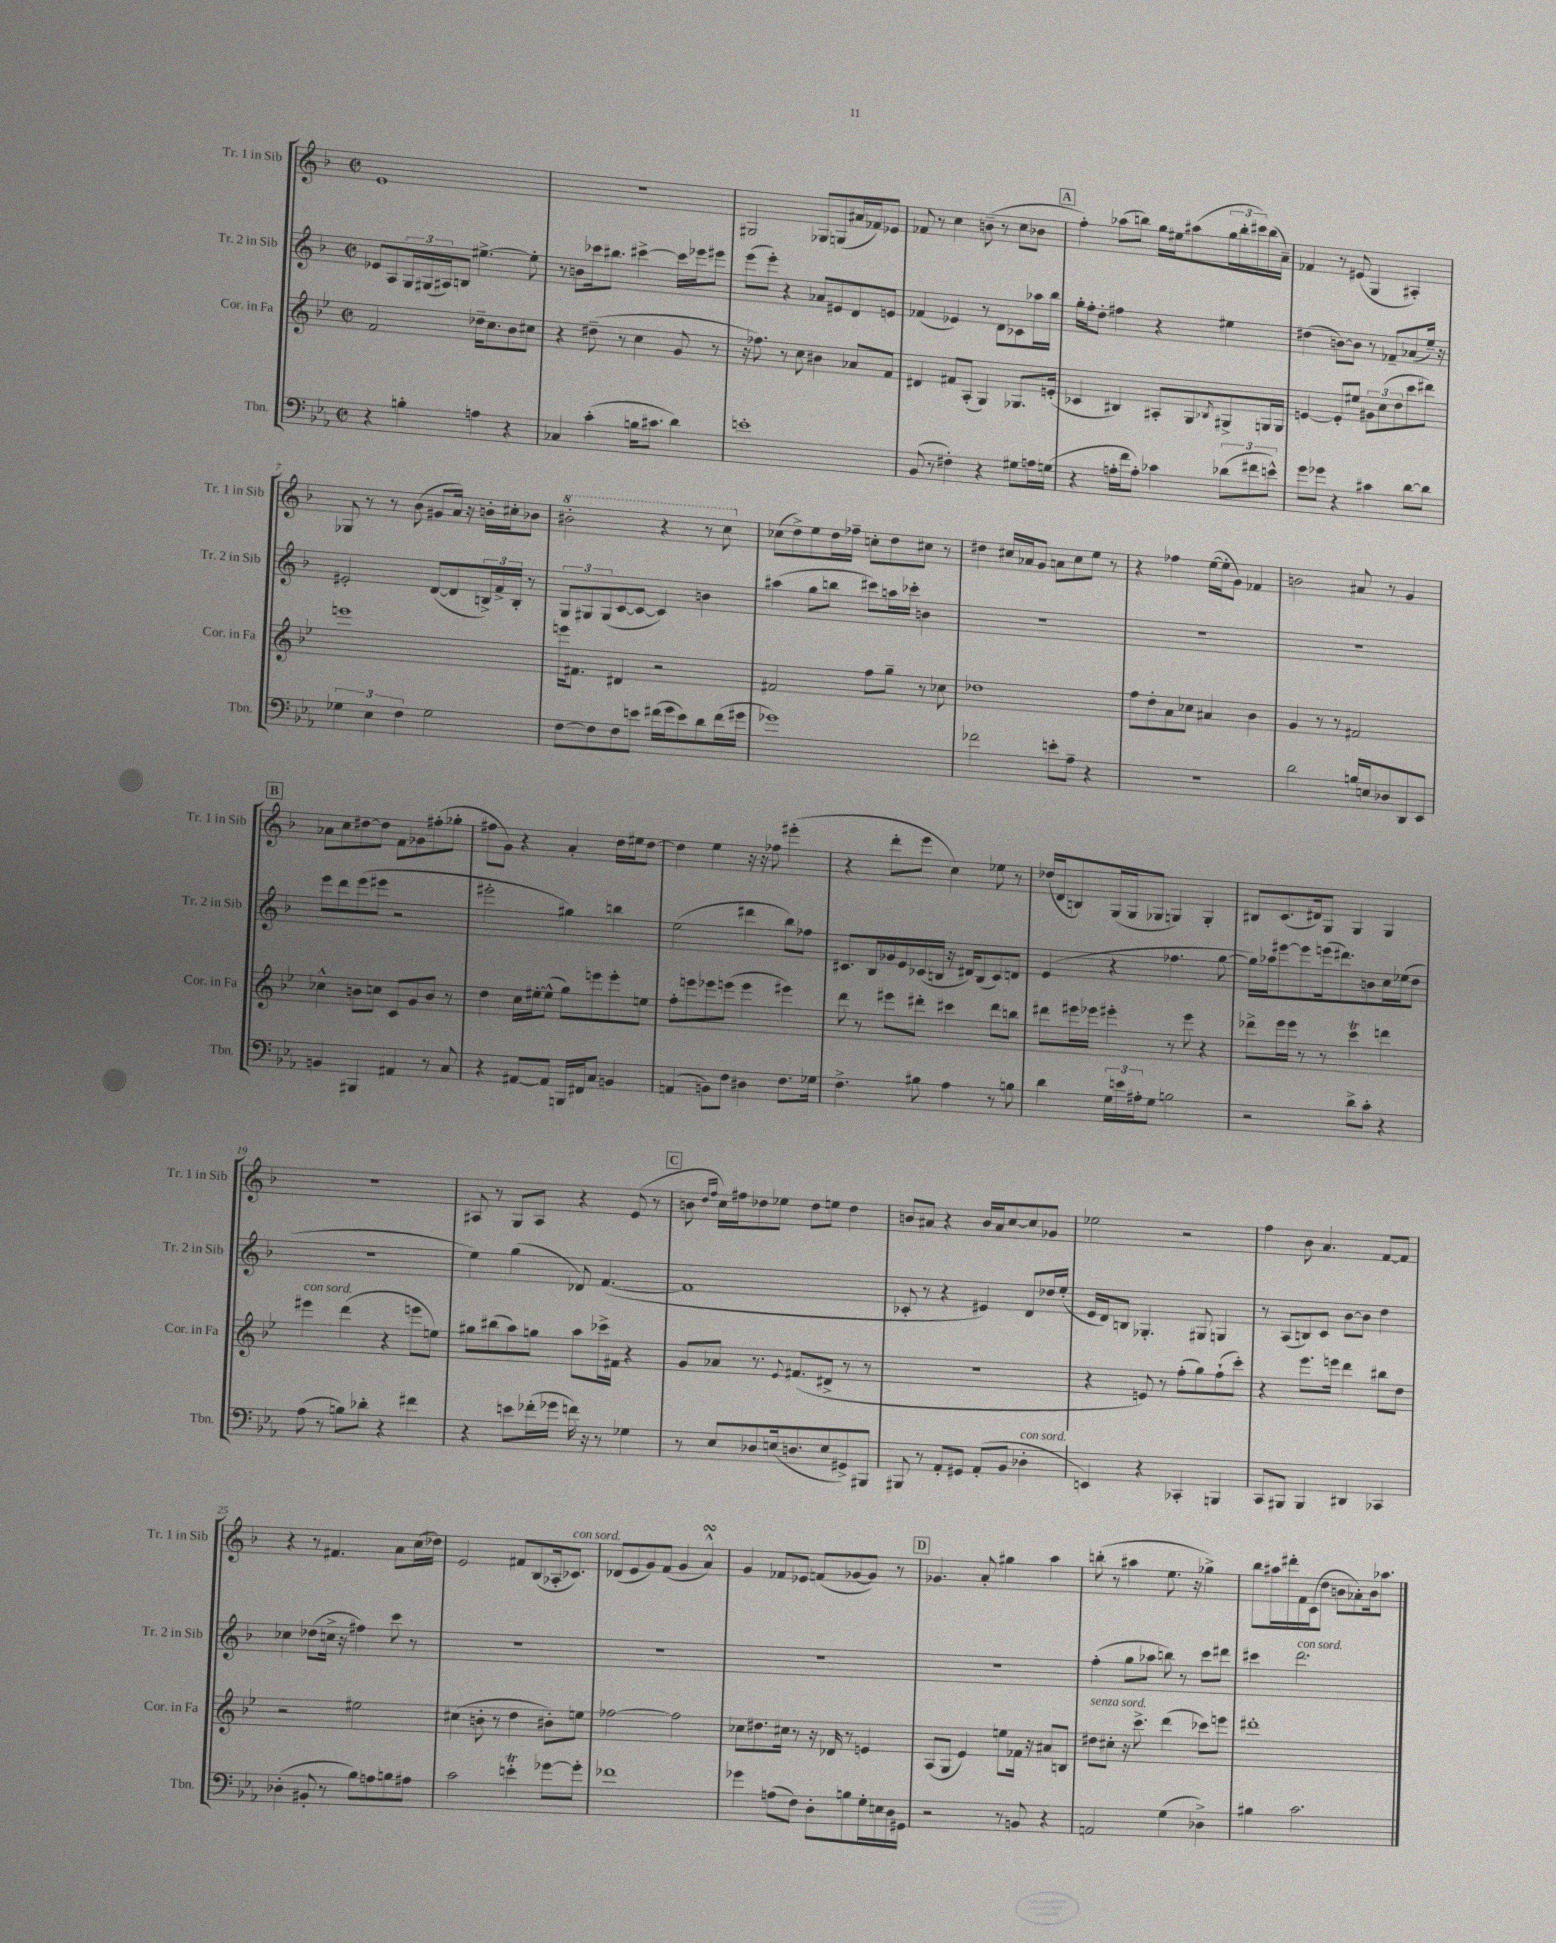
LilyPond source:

<<
\new StaffGroup <<
\new Staff = "s0" \with { instrumentName = "Tr. 1 in Sib" shortInstrumentName = "Tr. 1 in Sib" } {
    \clef treble \key f \major \defaultTimeSignature \time 2/2
    e'1 |
    R1 |
    gis2 ges8 g8( ais'16 fes'16) ees'8 |
    fes'8 r8 c''4 b'8--( r8 c''8 bes'8 |
    \mark \markup { \box "A" } f''4-.) aes''8( b''8) g''16 eis''16 ais''8( \tuplet 3/2 { g''16 b''16-. cis'''16) } b''16( a'16--) |
    fes'4 r8 eis'8( g4 ais4-.) |
    ges8 r8 r8 bes'8( gis'8 a'16) r16 b'16-. cis''16-. bes'8 |
    \ottava #1 bis''2-. r4 r8 c'''8 \ottava #0 |
    ces''8( d''8->) e''8 d''16 fes''16-- c''8-. d''8 cis''8 r8 |
    dis''4 cis''16 aes'16 g'8 a'8 cis''8 e''8 r8 |
    r4 fes''4 e''16~( e''16-. g'8) fes'4 |
    b'2 ais'8 r8 g'4 |
    \mark \markup { \box "B" } aes'8 c''8 dis''8~ dis''8 f'8 ges'8 fis''8-.( ges''8-. |
    fis''8 g'8) r4 a'4-. d''16 eis''16 d''8~ |
    d''4 e''4 r16 r16 fes''8 eis'''4-.( |
    r4 d'''8-. e'''8 c''4) ees''8 r8 |
    des''16( d'16 b8) g16( g16 ges8 g4) g4-. |
    bis8 c'8.( dis'16) g8 g4 g4 |
    R1 |
    ais8 r8 g8 ais8 r4 e'8( r8 |
    \mark \markup { \box "C" } b'8 \grace { d''16 f''16 } c''16) fis''16 des''8 ees''8 des''8 e''8 des''4 |
    b'8 ais'8 r4 b'16 ais'16 c''8~ c''8 ges'8 |
    ees''2 r2 |
    f''4 bes'8 a'4. f'8~ f'8 |
    r4 r8 fis'4. a'8 c''16( des''16) |
    e'2 fis'8 bes8( aes16-. ces'8.^\markup { \italic "con sord." }) |
    des'8( e'8 g'8) f'8( g'4 a'4-^\turn) |
    g'4 fes'8 ees'8 f'8( ges'8~ ges'8) r8 |
    \mark \markup { \box "D" } ges'4. a'8-. gis''4 a''4 |
    b''8-.( r8 ais''4 e''8. r16 ges''4->) |
    bes''8 ais''16 dis'''16-. f'16 c'16( d''8 b'8 aes'8-.) b'16 aes''8. \bar "|." |
}
\new Staff = "s1" \with { instrumentName = "Tr. 2 in Sib" shortInstrumentName = "Tr. 2 in Sib" } {
    \clef treble \key f \major \defaultTimeSignature \time 2/2
    ees'8 a8 \tuplet 3/2 { g16 gis16( ais16) } b8 eis''4.~-> eis''8-. |
    r8 b'8 ces'''16 bis''8. cis'''4~-> cis'''16 ees'''16 eis'''8 |
    e'''8( e'''8-.) r4 aes'8 eis'8 d'8 e'8 |
    fes'4( ees'4) r8 d'8 ces'8 aes''16 bes''16 |
    \mark \markup { \box "A" } g''16-. f''16-. d''8-. fis''4 r4 eis''4 |
    dis''4( b'8~) b'8 r8 fes'8-- aes'8( e''16--) r16 |
    eis'2-. d'8~( d'8 \tuplet 3/2 { b16->) f'16-> b16-. } r8 |
    \tuplet 3/2 { g8 gis8 gis8( } c'8~ c'8~ c'4) b'4 |
    ais''4( g''8 b''8 cis'''8) a''16 ces'''16-. b'4 |
    R1 |
    R1 |
    R1 |
    \mark \markup { \box "B" } e'''8 d'''8 e'''8( eis'''8 r2 |
    eis'''2-. gis''4) b''4 |
    e''2( dis'''4 bes''8) fes''8 |
    cis'8. bes16 ges'16 e'16 ces'16( b16 r16 dis'16) b8( ces'8) d'8 |
    e'4( r4 fes''4. g''8~ |
    g''16) aes''16 eis'''8~ eis'''8 e'''16( dis'''8.) b'8 c''16 ees''16( d''8 |
    R1 |
    e''4) g''4( des'8) f'4.~( |
    \mark \markup { \box "C" } f'1 |
    ces'8-. r8 r4 eis'4) d'8 des''16 e''16-.( |
    e'16 d'16) b8 ges4.-. gis8 g4 |
    r8 a8( b8) c'8 bes'8~ bes'8 d''4 |
    ces''4 des''8( c''16-> r16 fis''4) c'''8 r8 |
    R1 |
    R1 |
    R1 |
    \mark \markup { \box "D" } R1 |
    f''4-.( g''8 aes''8 b''8) r8 c'''8 dis'''8 |
    cis'''4 d'''2.^\markup { \italic "con sord." } \bar "|." |
}
\new Staff = "s2" \with { instrumentName = "Cor. in Fa" shortInstrumentName = "Cor. in Fa" } {
    \clef treble \key bes \major \defaultTimeSignature \time 2/2
    f'2 des''16-- c''8. bes'8 cis''8 |
    r4 dis''8--( r8 c''4 g'8 r8 |
    r16 fes''8.) r8 c''8 bis'4 aes'8 f'8 |
    dis'4 fis'8 a8-.( g4) ges8. e'16-.( |
    \mark \markup { \box "A" } ces'4 bis4) ais8-. g8 \acciaccatura { bes8 } gis8-> g16 g16 |
    e'4~ e'8-. eis''8 \tuplet 3/2 { gis'8 c''8( d''8 } c'''8 dis'''8) |
    e'''1 |
    e'''16 fis'8. dis'4 r2 |
    fis'2 f''8 g''8-- r8 ces''8 |
    des''1 |
    f''8 d''8-. a'8 ces''8 ais'4 bes'4 |
    g'4 r8 r8 fis'2 |
    \mark \markup { \box "B" } ces''4-^ b'8 c''8 c'8 g'8 b'8 r8 |
    d''4 c''16 eis''16~-. eis''8-^( g''8) e'''8 e'''8-. e''8 |
    f''8-. e'''8 ees'''8 e'''8( e'''4 eis'''4) |
    d'''8 r8 eis'''8 dis'''8-. cis'''4 dis'''8 b''8 |
    dis'''8 eis'''16 ees'''16 eis'''4-. r8 eis'''8 r4 |
    des'''8-> ees'''16 ees'''16 r8 r8 c'''4\trill d'''4 |
    eis'''4^\markup { \italic "con sord." } d'''4( r4 e'''8 e''8) |
    gis''8 bis''8( a''8) g''8 a''8 ces'''16-> fis'16 r4 |
    \mark \markup { \box "C" } g'8 aes'8 r8. \appoggiatura { ees'8 } fis'8.( dis'8-> r8 r8 |
    R1 |
    r4 e'8) r8 f''8-.( g''8) f''8-!( c'''8-.) |
    r4 ees'''8. e'''16 d'''4 bis''8 d''8 |
    r2 eis''2 |
    cis''4( b'8-. r8 d''4 bis'8-.) e''8 |
    fes''2~ fes''2 |
    ces''8 dis''8. cis''16 r8 r16 des'16 r8 e'4 |
    \mark \markup { \box "D" } a8( g8 ees'4) e''8 fes'16 r16 ais'8 b8 |
    dis''8^\markup { \italic "senza sord." } cis''8-. r16 c'''8.-> d'''4( ces'''8) e'''8 |
    dis'''1-. \bar "|." |
}
\new Staff = "s3" \with { instrumentName = "Tbn." shortInstrumentName = "Tbn." } {
    \clef bass \key ees \major \defaultTimeSignature \time 2/2
    r4 b4-. a4 r4 |
    ces4 c'4-.( b16 cis'8. d'4) |
    e'1-. |
    bes,8( r8 fis4-.) r4 gis8 a16 g16( |
    \mark \markup { \box "A" } r4 a16-. f'16 a8-.) ces'4 \tuplet 3/2 { des'8( fis'8 e'8-^) } |
    g'8 ges'8 r4 cis'4 d'8~ d'8 |
    \tuplet 3/2 { ges4 ees4 f4 } ges2 |
    f8~ f8 f8 e'8 fis'16( g'16 e'8) d'8 fis'16( gis'16 |
    ges'1) |
    fes'2 e'8-. aes8-- r4 |
    R1 |
    d'2 b16 e16 des8 d,8 ees,8 |
    \mark \markup { \box "B" } b,4 bis,,4 ais,4 r8 c8 |
    r4 ais,8~ ais,8 b,,16 fis,16 c8 b,4 |
    a,4( b,8) f8 dis4 f8. ges16 |
    f4.-> bis8 aes4 r8 b8 |
    d'4 \tuplet 3/2 { g16 e'16 ais16-. } g8 b2 |
    r2 d'8-> c'8-. r4 |
    aes8( r8 b8) des'8-. r4 fis'4 |
    r4 e'8 fes'16-.( ges'16 f'16) r16 r8 ges4 |
    \mark \markup { \box "C" } r8 ees8 des8 e16( d8. e8 gis,8->) bis,,8 |
    bis,,8 r8 aes,8-. gis,8 aes,8-.( bes,8 des4-.^\markup { \italic "con sord." } |
    e,4) r4 ces,4-. b,,4 |
    c,8 bis,,8 bis,,4 dis,4 ces,4 |
    des4-.( bis,8-. r8 bes8) a8 b8 ais8 |
    c'2 e'4-.\trill ges'8~ ges'8-. |
    fes'1 |
    ges'4 a8( f8) d8-. b8 g16-. e16 d16 gis,16 |
    \mark \markup { \box "D" } r2 r8 b,8 r4 |
    a,2 g4( des4->) |
    bis4 c'2. \bar "|." |
}
>>
>>
